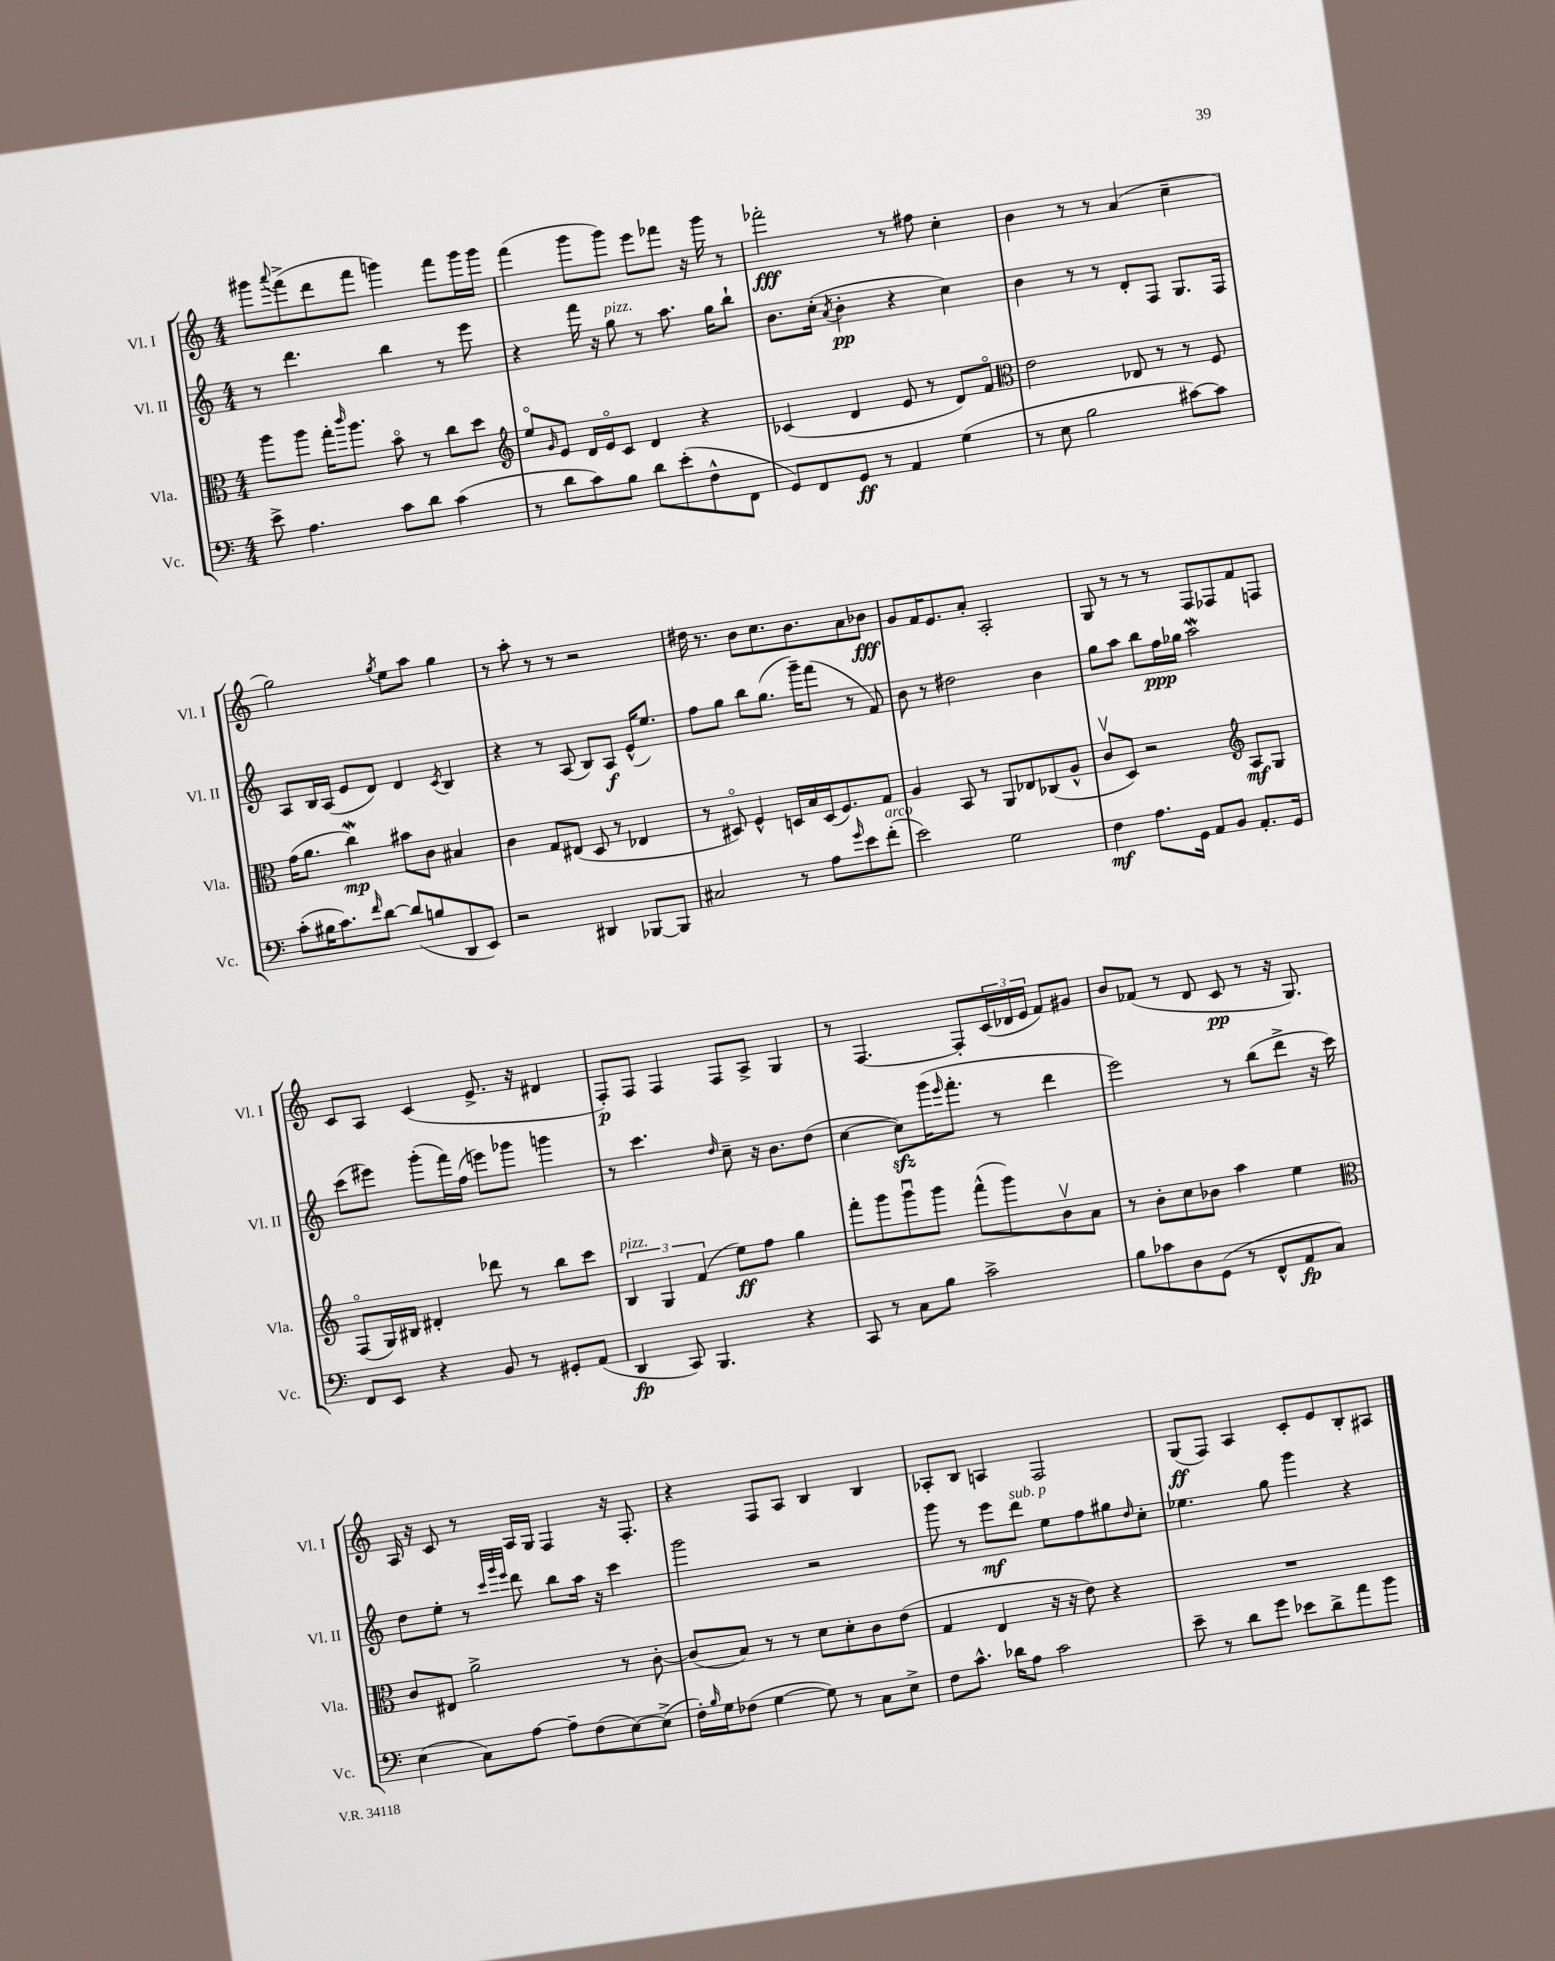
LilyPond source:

<<
\new StaffGroup <<
\new Staff = "s0" \with { instrumentName = "Vl. I" shortInstrumentName = "Vl. I" } {
    \clef treble \key c \major \numericTimeSignature \time 4/4
    gis'''8 \appoggiatura { a'''8 } f'''8->( d'''8 f'''8 g'''4) f'''8 g'''16 g'''16 |
    f'''4( g'''8 g'''8) e'''8 fes'''8 r16 g'''16 r8 |
    fes'''2-.\fff r8 fis''8 c''4-. |
    b'4 r8 r8 a'4( c''4-- |
    g''2) \acciaccatura { g''8 } e''8 a''8 g''4 |
    r8 a''8-. r8 r8 r2 |
    dis''16 r8. b'8 c''8. b'8. a'8 bes'8\fff |
    g'8 f'16 e'8. a'8-. a2-. |
    g8 r8 r8 r8 f8 fes8 f'8 f8 |
    c'8 a8 c'4( e'8.-> r16 dis'4 |
    f8-.\p) f8 f4 f8 a8-> g4 |
    r8 f4.~ f8-. \tuplet 3/2 { c'16( des'16 e'16 } f'8) gis'8 |
    b'8 fes'8( r8 d'8 c'8\pp r8 r16 g8.) |
    a16 r16 c'8 r8 a16 g16 f4 r16 f8.-. |
    r4 f8 a8 b4 b4 |
    aes8-. b8 a4 f2 |
    g8\ff( f8) a4 c'8-. e'8 b8-. ais8 \bar "|." |
}
\new Staff = "s1" \with { instrumentName = "Vl. II" shortInstrumentName = "Vl. II" } {
    \clef treble \key c \major \numericTimeSignature \time 4/4
    r8 d'''4. b''4 r8 e'''8 |
    r4 f'''16 r16 g''8^\markup { \italic "pizz." } r8 a''8. g''16 b''8-! |
    b'8. c''16-.( \acciaccatura { a'8 } b'4-.\pp r4 c''4) |
    b'4 r8 r8 d'8-. f8 g8. f16 |
    a8 b16 a16( e'8 d'8) d'4 \acciaccatura { c'8 } b4 |
    r4 r8 a8( b8) a8\f e'16-^( e''8.) |
    f''8 g''8 b''8 g''8.( g'''16--) f'''8( r8 f'8) |
    b'8 r8 dis''2 b'4 |
    g''8 a''8 b''8 f''16\ppp ges''16 a''2\mordent |
    c'''8( eis'''8) g'''8-.( f'''16) f''16( e'''8) ges'''8 g'''4 |
    r8 c'''4. \grace { d''16 } c''8-- r16 b'8. d''8( |
    c''4~ c''8\sfz) g'''16( \grace { e'''16 } f'''8.-. r8 d'''4 |
    e'''2) r8 b''8( d'''8-> r16 c'''16) |
    d''8 e''8-. r8 \grace { c'''32 g'''32 e'''32 } d'''8 b''8 a''16 r16 c'''4 |
    g'''2 r2 |
    g'''8 r8 e'''8\mf d'''8^\markup { \italic "sub. p" } e''8 f''8 gis''8 \grace { d''16 } c''8-. |
    ees''4. g''8 g'''4 r4 \bar "|." |
}
\new Staff = "s2" \with { instrumentName = "Vla." shortInstrumentName = "Vla." } {
    \clef alto \key c \major \numericTimeSignature \time 4/4
    a''8 a''8 g''16-. \grace { c'''16 } a''8. b'8\flageolet r8 c''8 d''8 |
    \clef treble e''8\flageolet \grace { g'16 } e'8 d'16 e'16\flageolet c'8 d'4 r4 |
    ces'4( d'4 e'8 r8 d'8) f'8\flageolet |
    \clef alto e'2 ees8 r8 r8 f8 |
    g'16( a'8. c''4\mordent\mp) bis'8 c'8 bis4 |
    c'4 g8 eis8( d8 r8 ees4 |
    r8 dis8\flageolet) f4-^ d16 b16 d16( f8.) g8 |
    a4 b,8 r8 a,8 ees8 ces8( a8-^ |
    c'8\upbow d8) r2 \clef treble a8\mf g8 |
    f8\flageolet( g16) bis16 dis'4-. des'''8 r8 b''8 c'''8 |
    \tuplet 3/2 { b4^\markup { \italic "pizz." } g4 f'4( } e''8\ff) f''8 g''4 |
    f'''8-. g'''8 g'''8\downbow g'''8 f'''8-^( g'''8) b'8\upbow a'8 |
    r8 b'8-. c''8 bes'8 a''4 e''4 |
    \clef alto c'8 eis8 a'2-> r8 c'8~-. |
    c'8( b8) r8 r8 d'8 d'8-. c'8 e'8( |
    g4 e4 r16 r16 e'8) r4 |
    R1 \bar "|." |
}
\new Staff = "s3" \with { instrumentName = "Vc." shortInstrumentName = "Vc." } {
    \clef bass \key c \major \numericTimeSignature \time 4/4
    e'8-> a4. c'8 d'8 c'4( |
    r8 d'8 c'8) b8 d'8 e'8-.( f8-^ f,8 |
    g,8) f,8 g,8\ff r8 a,4 g4( |
    r8 e8 b2 cis'8~) cis'8 |
    c'8-.( bis16 c'8.) \grace { f'16 } d'8~ d'8( b8 d,8 e,8) |
    r2 dis,4 bes,,8~ bes,,8 |
    cis2 r8 a8 \grace { g'16 } e'8 f'8-.^\markup { \italic "arco" }( |
    e'2) g2 |
    f4\mf a8. g,16 a,8 b,8 a,8.-. g,16 |
    f,8 e,8 r4 b,8 r8 gis,8-. a,8( |
    d,4\fp c,8) b,,4. r4 |
    c,8 r8 c8 b8 c'2-> |
    b8 ces'8 d8 g,8( r8 f,8-^ a,8\fp c8) |
    e4( c8) a8~ a8-- f8( e8~) e8->( |
    f16-.) \grace { b16 } g16 fes8( g4~ g8) r8 c8 e8-> |
    f8 c'8.-^ des'16 a8 c'2 |
    e'8-- r8 d'8 g'8 ees'8 d'8-> a'8 b'8 \bar "|." |
}
>>
>>
\layout { \context { \Score \remove "Bar_number_engraver" } }
